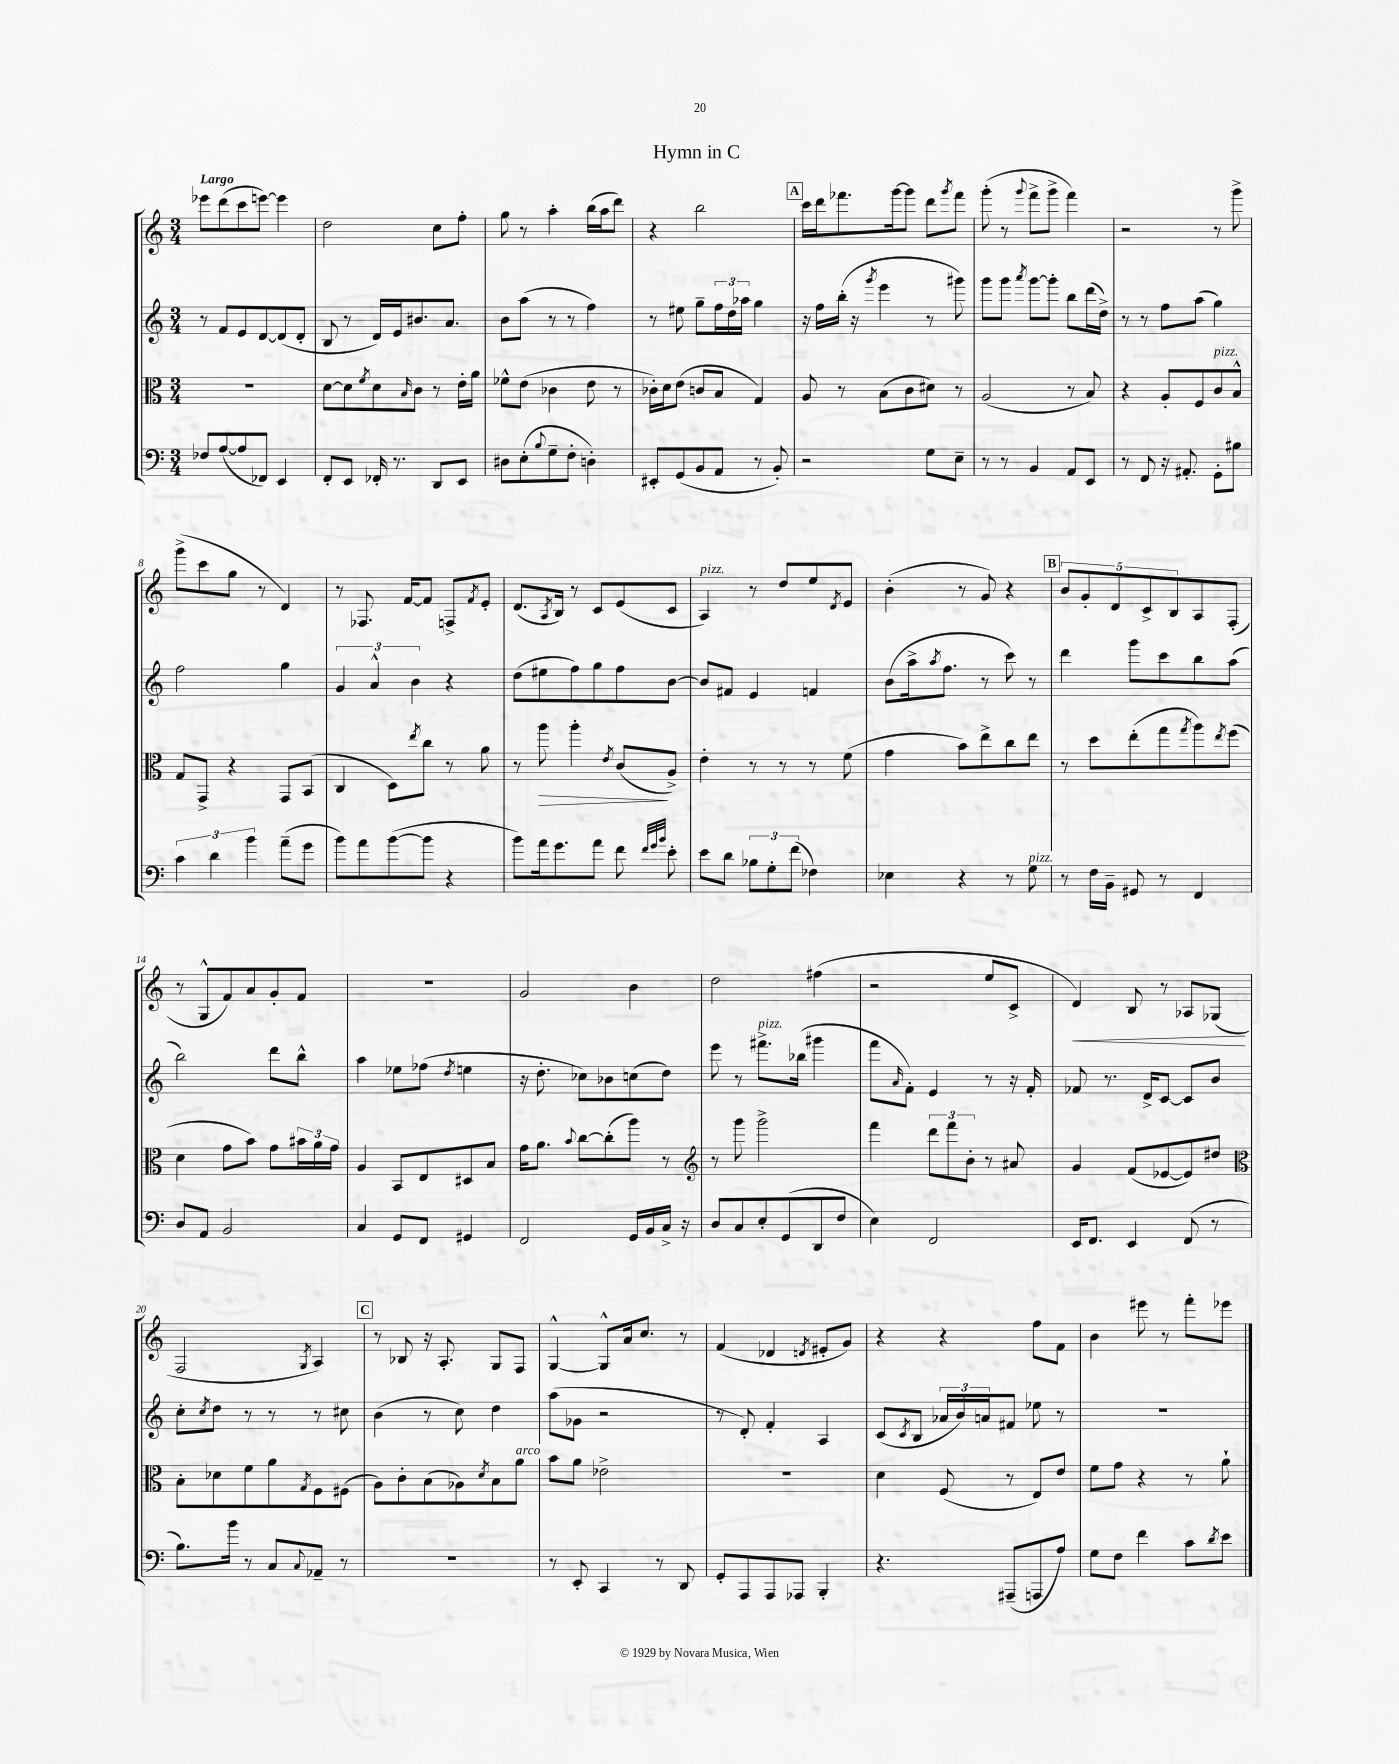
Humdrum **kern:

**kern	**kern	**kern	**kern
*staff4	*staff3	*staff2	*staff1
*clefF4	*clefC3	*clefG2	*clefG2
*k[]	*k[]	*k[]	*k[]
*M3/4	*M3/4	*M3/4	*M3/4
8F-	2.r	8r	8eee-
([8A	.	8f	(8ddd
8A]	.	8e	8ccc
8FF-)	.	[8d	[8eee)
4EE	.	(8d]	4eee]
.	.	8d'	.
=	=	=	=
8FF'	[8d	8B	2dd
8EE	8d]	8r	.
.	8qf	.	.
16FF-'	8d	16d)	.
8.r	.	16e	.
.	16qqB	.	.
.	8c	8.b#	.
8DD	8r	.	8cc
.	.	8.a	.
8EE	16e'	.	8ff'
.	16a	.	.
=	=	=	=
8D#	8f-^^	8b	8gg
(8E'	(8e	(8aa	8r
8qqB	.	.	.
8G~	4c-	8r	4aa'
8F'	.	8r	.
4D')	8e	4ff)	(16bb
.	.	.	16aa
.	8r	.	8ddd)
=	=	=	=
8EE#'	16c-')	8r	4r
.	16d	.	.
(8GG	(8e	8ee#	.
8BB	8c	8gg~	2bb
8AA	8B	24ff	.
.	.	24dd	.
.	.	24aa-	.
8r	4G)	4gg	.
8BB')	.	.	.
=	=	=	=
2r	8A	16r	16ccc
.	.	16ff	16ddd
.	8r	(16bb'	8.fff-
.	.	16r	.
.	.	8qggg	.
.	(8B	4eee	.
.	.	.	[16ggg
.	8c	.	8ggg]
8G	8d#)	8r	8ddd
.	.	.	8qggg
8E~	8r	8ggg#)	8fff-
=	=	=	=
8r	(2A	8ggg	(8ggg'
8r	.	8ggg	8r
.	.	8qaaa	8qqggg
4BB	.	[8ggg	8fff^
.	.	8ggg']	8ggg^
8AA	8r	8bb	4fff)
8EE	8B)	(16ddd	.
.	.	16dd^)	.
=	=	=	=
8r	4r	8r	2r
8FF	.	8r	.
16r	8A'	8ff	.
8.AA#'	.	.	.
.	8F	(8aa	.
8GG'	8c	4gg)	8r
8B#	8B^^	.	8ggg^
=	=	=	=
6c	8G	2ff	(8ggg^
.	8GG^	.	8ccc
6d	.	.	.
.	4r	.	8gg
6b	.	.	.
.	.	.	8r
(8a~	8GG	4gg	4d)
8g	(8BB	.	.
=	=	=	=
8b)	4C	6g	8r
8a	.	.	8.F-
.	.	6a^^	.
([8b	8D)	.	.
.	.	.	[16f
.	.	6b	.
.	8qee	.	.
8b]	8cc	.	8f]
4r	8r	4r	8F^
.	.	.	8qf
.	8a	.	8e'
=	=	=	=
8b)	8r	(8dd	(8.d
16a	8aa	8ee#	.
.	.	.	8qA
8.g	.	.	16B)
.	4aa'	8ff)	8r
8a	.	8gg	8c
.	8qe	.	.
8f	(8c	8ff	(8e
32qqf	.	.	.
32qqg	.	.	.
32qqb	.	.	.
8e'	8A^)	[8b	8c
=	=	=	=
8e	4e'	8b]	4A)
8d	.	8f#	.
12B-	8r	4e	8r
12G'	.	.	.
.	8r	.	8dd
(12f	.	.	.
4F-)	8r	4f	8ee
.	.	.	8qd
.	(8f	.	8e
=	=	=	=
4E-	4g	(8b	(4b'
.	.	16aa^	.
.	.	8qaa	.
.	.	8.ff	.
4r	8b)	.	8r
.	8ee^	8r	8g)
8r	8cc	8ccc)	4r
8G	8ee	8r	.
=	=	=	=
8r	8r	4ddd	10b
.	.	.	10g'
16F	8dd	.	.
16BB~	.	.	.
.	.	.	10d
8GG#	(8ee'	8ggg	.
.	.	.	10c^
8r	8gg	8ccc	.
.	.	.	10B
.	8qgg	.	.
4FF	8aa)	8bb	8A
.	8qee	.	.
.	(8ff	(8aa	(8F'
=	=	=	=
8D	4d	2bb)	8r
8AA	.	.	8G^^
2BB	8g	.	8f)
.	8b)	.	8a
.	8g	8ddd	8g'
.	24b#	8bb^^	8f
.	24a	.	.
.	24g	.	.
=	=	=	=
4C	4A	4aa	2.r
8GG	8BB	8ee-	.
8FF	8E	(8ff-	.
.	.	8qdd	.
4GG#	8D#	4ee	.
.	8B	.	.
=	=	=	=
2FF	16g	16r	2g
.	8.a	8.dd'	.
.	8qqb	.	.
.	[8cc	8cc-)	.
.	(8cc']	8b-	.
16GG	8aa)	(8cc	4b
16BB	.	.	.
16C^	8r	8dd)	.
16r	.	.	.
=	=	=	=
*	*clefG2	*	*
8D	8r	8eee	2dd
8C	8ggg	8r	.
8E'	2ggg^	8.fff#^	.
(8GG	.	.	.
.	.	(16bb-	.
8DD	.	4ggg#	(4ff#
8F	.	.	.
=	=	=	=
4E)	4fff	8fff	2r
.	.	16qqa	.
.	.	8f')	.
2FF	12ddd	4e	.
.	12fff	.	.
.	12b'	.	.
.	8r	8r	8ee
.	8a#	16r	8c^
.	.	16f'	.
=	=	=	=
16EE	4g	8f-	4d)
8.FF	.	.	.
.	.	8.r	.
4EE	(8f	.	8B
.	.	16d^	.
.	[8e-	[8c	8r
(8FF	8e-])	8c]	8A-
8r	8dd#	8b	(8G-
=	=	=	=
*	*clefC3	*	*
8.B)	8B'	8cc'	2F
.	.	8qcc	.
.	8d-	8dd	.
16b	.	.	.
8r	8f	8r	.
8C	8a	8r	.
8qqC	8qG	.	8qG
8AA-~	8F	8r	4A)
8r	(8F#	8cc#	.
=	=	=	=
2.r	8A)	(4b	8r
.	8c'	.	8B-
.	(8B	8r	16r
.	.	.	8.A'
.	8A-)	8cc)	.
.	8qd	.	.
.	8B	4dd	8G
.	8a	.	8F
=	=	=	=
8r	8b	(8aa	[4G^^
8EE'	8a	8g-	.
4CC	2e-^	2r	8G^^]
.	.	.	16a
.	.	.	8.cc
8r	.	.	.
8DD	.	.	8r
=	=	=	=
8GG'	2.r	8r	(4f
8AAA	.	8d')	.
8AAA	.	4f'	4d-
8AAA-	.	.	.
.	.	.	8qd
4BBB'	.	4A	8e#'
.	.	.	8g)
=	=	=	=
4.r	4d	(8c	4r
.	.	8qc	.
.	.	8B	.
.	(8F	24a-	4r
.	.	24b)	.
.	.	24a	.
(8AAA#~	8r	8f#	.
8AAA	8E)	8ee-	8ff
8A)	8e	8r	8f
=	=	=	=
8G	8f	2.r	4b
8F	8g	.	.
4f	4r	.	8eee#
.	.	.	8r
8c	8r	.	8fff'
8qd	.	.	.
8e	8a`	.	8eee-
==	==	==	==
*-	*-	*-	*-
